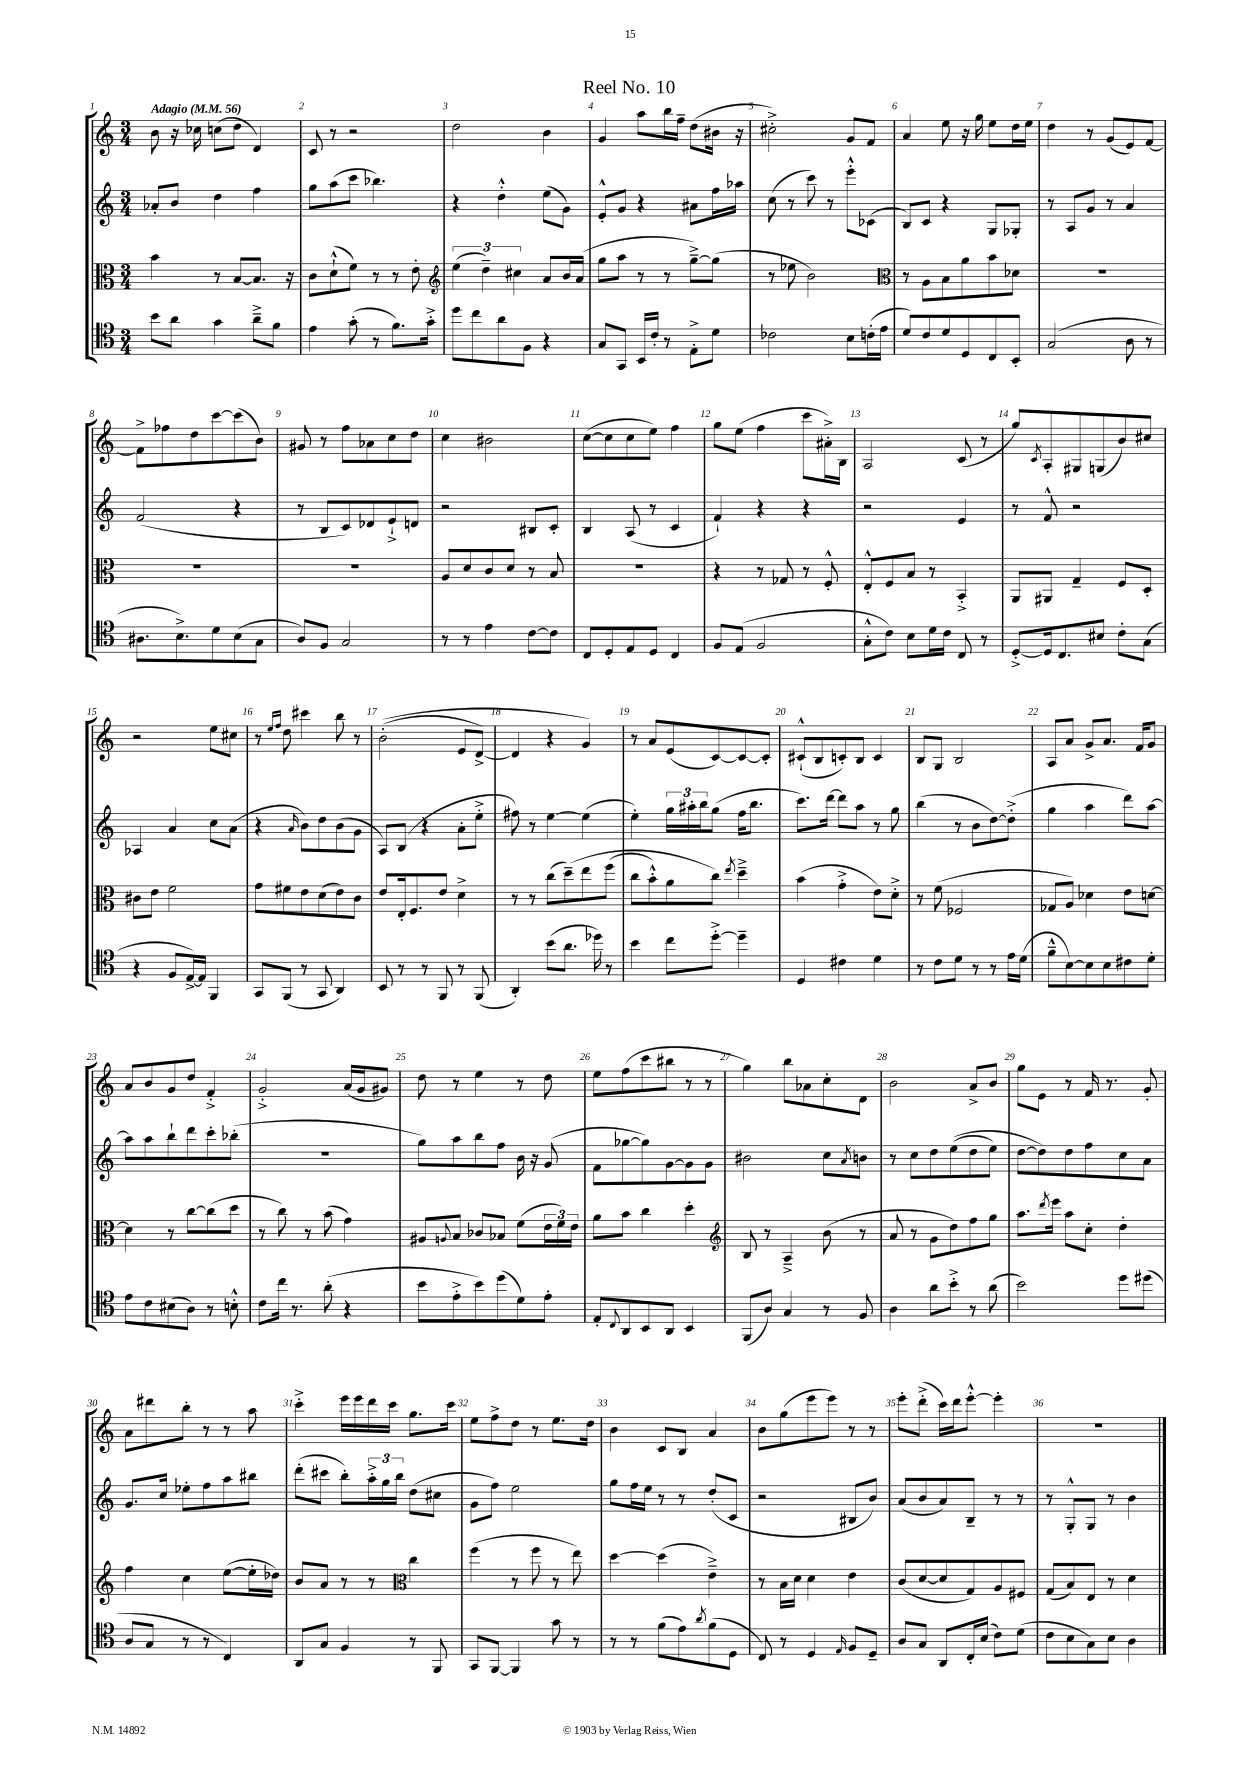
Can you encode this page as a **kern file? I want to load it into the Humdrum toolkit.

**kern	**kern	**kern	**kern
*staff4	*staff3	*staff2	*staff1
*clefC4	*clefC3	*clefG2	*clefG2
*k[]	*k[]	*k[]	*k[]
*M3/4	*M3/4	*M3/4	*M3/4
*MM56	*MM56	*MM56	*MM56
8b	4b	8a-'	8b
8a	.	8b	16r
.	.	.	16cc-
4g	8r	4dd	(8cc
.	[8B	.	8dd
8a~^	8.B]	4ff	4d)
8f	.	.	.
.	16r	.	.
=	=	=	=
4e	8c	8gg	8c
.	(8d`^^	(8aa	8r
(8g'	8f)	8ccc	2r
8r	8r	4.bb-)	.
8.f)	8r	.	.
.	8e'	.	.
16g'^	.	.	.
=	=	=	=
*	*clefG2	*	*
8dd	(6ee	4r	2dd
8cc	.	.	.
.	6dd~)	.	.
8a	.	4dd'^^	.
.	6cc#	.	.
8F	.	.	.
4r	8a	(8ee	4b
.	16b	8g)	.
.	(16a	.	.
=	=	=	=
8G	8gg	8e'^^	4g
8GG	8aa	8g	.
16BB	8r	4r	8aa
16c'	.	.	.
8r	8r	.	16bb
.	.	.	16ff~
8E'^	[8gg~^)	8a#	(8dd
8d	(8gg]	16ff	16b#
.	.	16aa-	16r
=	=	=	=
2c-	8r	(8cc	2cc#'^)
.	8ee-	8r	.
.	2b)	8ccc)	.
.	.	8r	.
8B	.	8eee'^^	8g
(16c'	.	(8c-	8f
16e	.	.	.
=	=	=	=
*	*clefC3	*	*
8d)	8r	8B)	4a
8c	8A	8c	.
8d	8B	4r	8ee
8D	8a	.	16r
.	.	.	16gg
8C	8b	8G	8ee
8BB'	8d-	8G-'	16dd
.	.	.	16ee
=	=	=	=
(2G	2.r	8r	4dd
.	.	8A	.
.	.	8g	8r
.	.	8r	(8g
8A	.	4a	8e)
8r	.	.	[8f
=	=	=	=
8.A#	2.r	(2f	8f^]
.	.	.	8ff-
8.B^)	.	.	.
.	.	.	8dd
8d	.	.	[8ccc
(8B	.	4r	(8ccc]
8G	.	.	8b)
=	=	=	=
8A)	2.r	8r	8g#
8F	.	8B	8r
2G	.	8c)	8ff
.	.	8d-	8a-
.	.	8e`^	8cc
.	.	8d	8dd
=	=	=	=
8r	8A	2r	4cc
8r	8d	.	.
4e	8c	.	2b#
.	8d	.	.
[8c	8r	8B#	.
8c]	8B	8c'	.
=	=	=	=
8C	2.r	4B	([8cc
8D'	.	.	8cc]
8E	.	(8A	8cc
8D	.	8r	8ee)
4C	.	4c	4ff
=	=	=	=
8F	4r	4f`)	8gg
(8E	.	.	(8ee
2F	8r	4r	4ff
.	8G-	.	.
.	8r	4r	8ccc
.	8F'^^	.	16a#'^)
.	.	.	16B
=	=	=	=
8G'^^	8E'^^	2r	2A
8c)	8F	.	.
8B	8B	.	.
16d	8r	.	.
16c	.	.	.
8C	4BB'^	4e	(8c
8r	.	.	8r
=	=	=	=
[8D'^	8AA	8r	8gg)
.	.	.	8qc
16D]	8AA#	8f^^	8A'
8.C	.	.	.
.	4G~	2r	8G#
8B#	.	.	(8G
8c'	8F	.	8b)
(8G	8D'	.	8cc#
=	=	=	=
4r	8c#	4A-	2r
.	8e	.	.
8F	2f	4a	.
[16E^)	.	.	.
16E]	.	.	.
4FF	.	8cc	8ee
.	.	(8a	8cc#
=	=	=	=
8GG	8g	4r	8r
.	.	.	16qqee
.	.	.	16qqff
(8FF	8f#	.	8dd
.	.	16qqa	.
8r	8e	8b)	4ccc#
8GG	(8d	8dd	.
4AA)	8e)	(8b	8bb
.	8c	8g	8r
=	=	=	=
8BB	8e	8A)	&((2b'
8r	16E'	(8B	.
.	8.F	.	.
8r	.	4r	.
8FF	8e	.	.
8r	4d^	8a'	8e
(8FF	.	8ee'^	[8d^)
=	=	=	=
4AA')	8r	8ff#)	4d]
.	8r	8r	.
(8b	(8cc	[4ee	4r
8.a	&(8dd~)	.	.
.	8ee	(4ee]	4g&)
16dd-)	.	.	.
8r	(8ff	.	.
=	=	=	=
4b	8cc	4ee')	8r
.	8b'^^)	.	8a
8cc	8a	24gg	(8e
.	.	24aa#'	.
.	.	24bb	.
[8dd'^	8cc&)	(8gg	[8c)
.	8qee	.	.
4dd~]	4dd~^	16ff	8c_
.	.	8.bb	.
.	.	.	8c']
=	=	=	=
4D	(4b	8.ccc)	(8c#`^^
.	.	.	8B
.	.	[16ddd	.
4c#	4g'^	8ddd]	8c')
.	.	8aa	8B
4d	8e)	8r	4c
.	8d'^	8gg	.
=	=	=	=
8r	8r	(4bb	8B
8c	(8f	.	8G
8d	2F-	8r	2B
8r	.	8b	.
8r	.	[8dd)	.
16e	.	(8dd'^]	.
(16d	.	.	.
=	=	=	=
8f~^^	8G-	4gg	8A
[8B)	8A)	.	8a
8B]	4d-	4aa	8g^
8B	.	.	8.a
8c#	8e	8ddd)	.
.	.	.	16f
8d'	[8d	[8aa	8g
=	=	=	=
8e	4d]	8aa]	8a
8c	.	8aa	8b
(8B#	8r	8bb`	8g
8A)	[8cc	8ddd	8dd
8r	(8cc]	8ccc'	4f'^
8B'^^	8dd	(8bb-'	.
=	=	=	=
8c	8r	2.r	2g'^
16cc	8cc)	.	.
8.r	.	.	.
.	8r	.	.
(8a'	(8b	.	.
4r	4g)	.	(16a
.	.	.	16g
.	.	.	8g#)
=	=	=	=
8b	8A#	8gg)	8dd
.	8qqA	.	.
8e'^	8B	8aa	8r
8b)	8c-	8bb	4ee
(8dd	8B-	8ff	.
8d)	(8f	16b	8r
.	.	16r	.
8e'	24e	(8g	8dd
.	24f)	.	.
.	24e	.	.
=	=	=	=
8E'	8a	8f	8ee
8qqC	.	.	.
8AA	8b	[8gg-	(8ff
8BB	4cc	8gg-])	8ccc
8AA	.	[8g	8bb#
4BB	4dd'	8g]	8r
.	.	8g	8r
=	=	=	=
*	*clefG2	*	*
(8FF	8B	2b#	4gg)
8A)	8r	.	.
4G	4A~^	.	8bb
.	.	.	8a-
8r	(8b	8cc	8cc'
.	.	8qa	.
8F	8r	8b	8d
=	=	=	=
4A	8a	8r	2b
.	8r	8cc	.
8a	8g	8dd	.
8b'^	8dd)	&((8ee	.
8r	8ff	8dd	8a^
(8a	8gg	8ee)	8b
=	=	=	=
2b)	8.aa	[8dd	8gg
.	.	8dd]&)	8e
.	8qddd	.	.
.	16eee	.	.
.	8aa	8dd	8r
.	8cc'	8ff	16f
.	.	.	8.r
8dd	4dd'	8cc	.
(8dd#	.	8a	8g'
=	=	=	=
8A	4ff	8.g	8a
8G	.	.	8ddd#
.	.	16cc	.
8r	4cc	8ee-'	8bb'
8r	.	8ff	8r
4C)	([8ee	8aa	8r
.	16ee']	8bb#	8aa
.	16dd-)	.	.
=	=	=	=
8AA	8b	(8ddd'	4ccc'^
8G	8a	8ccc#	.
4F	8r	8bb')	16eee
.	.	.	16eee
.	8r	24aa'^	16ddd
.	.	24gg	.
.	.	.	16ccc
.	.	24bb	.
*	*clefC3	*	*
8r	4cc	(8dd	8.gg
8FF	.	8cc#	.
.	.	.	16ccc
=	=	=	=
8GG	(4ff	8g	8ee
[8FF	.	8ff)	8ff^
4FF]	8r	2ee	8dd
.	8ff	.	8r
8g	8r	.	8.ee
8r	8ee)	.	.
.	.	.	16dd
=	=	=	=
8r	[4dd	8gg	4b
8r	.	16ff	.
.	.	16ee	.
(8f	(4dd]	8r	8c
8e)	.	8r	8B
8qa	.	.	.
(8f	4e~^)	(8dd'	4a
8D	.	8c	.
=	=	=	=
8C)	8r	2r	8b
8r	16B	.	(8gg
.	16d	.	.
4D	4d	.	8eee
.	.	.	8eee)
16qqE	.	.	.
8F	4e	8B#	8r
8D~	.	8b)	8r
=	=	=	=
8A	(8c	(8a	8eee'
8G	[8d	8b	(8ddd'^
8AA	8d]	8a)	16ccc)
.	.	.	16ddd
16C'	8G)	8B~	[8eee'^^
(16B	.	.	.
8c)	8A	8r	4eee']
(8d	8F#	8r	.
=	=	=	=
8c	(8G	8r	2.r
8B	8B)	8G'^^	.
8G)	8E	8G	.
8B	8r	8r	.
4A	4d	4b	.
==	==	==	==
*-	*-	*-	*-
